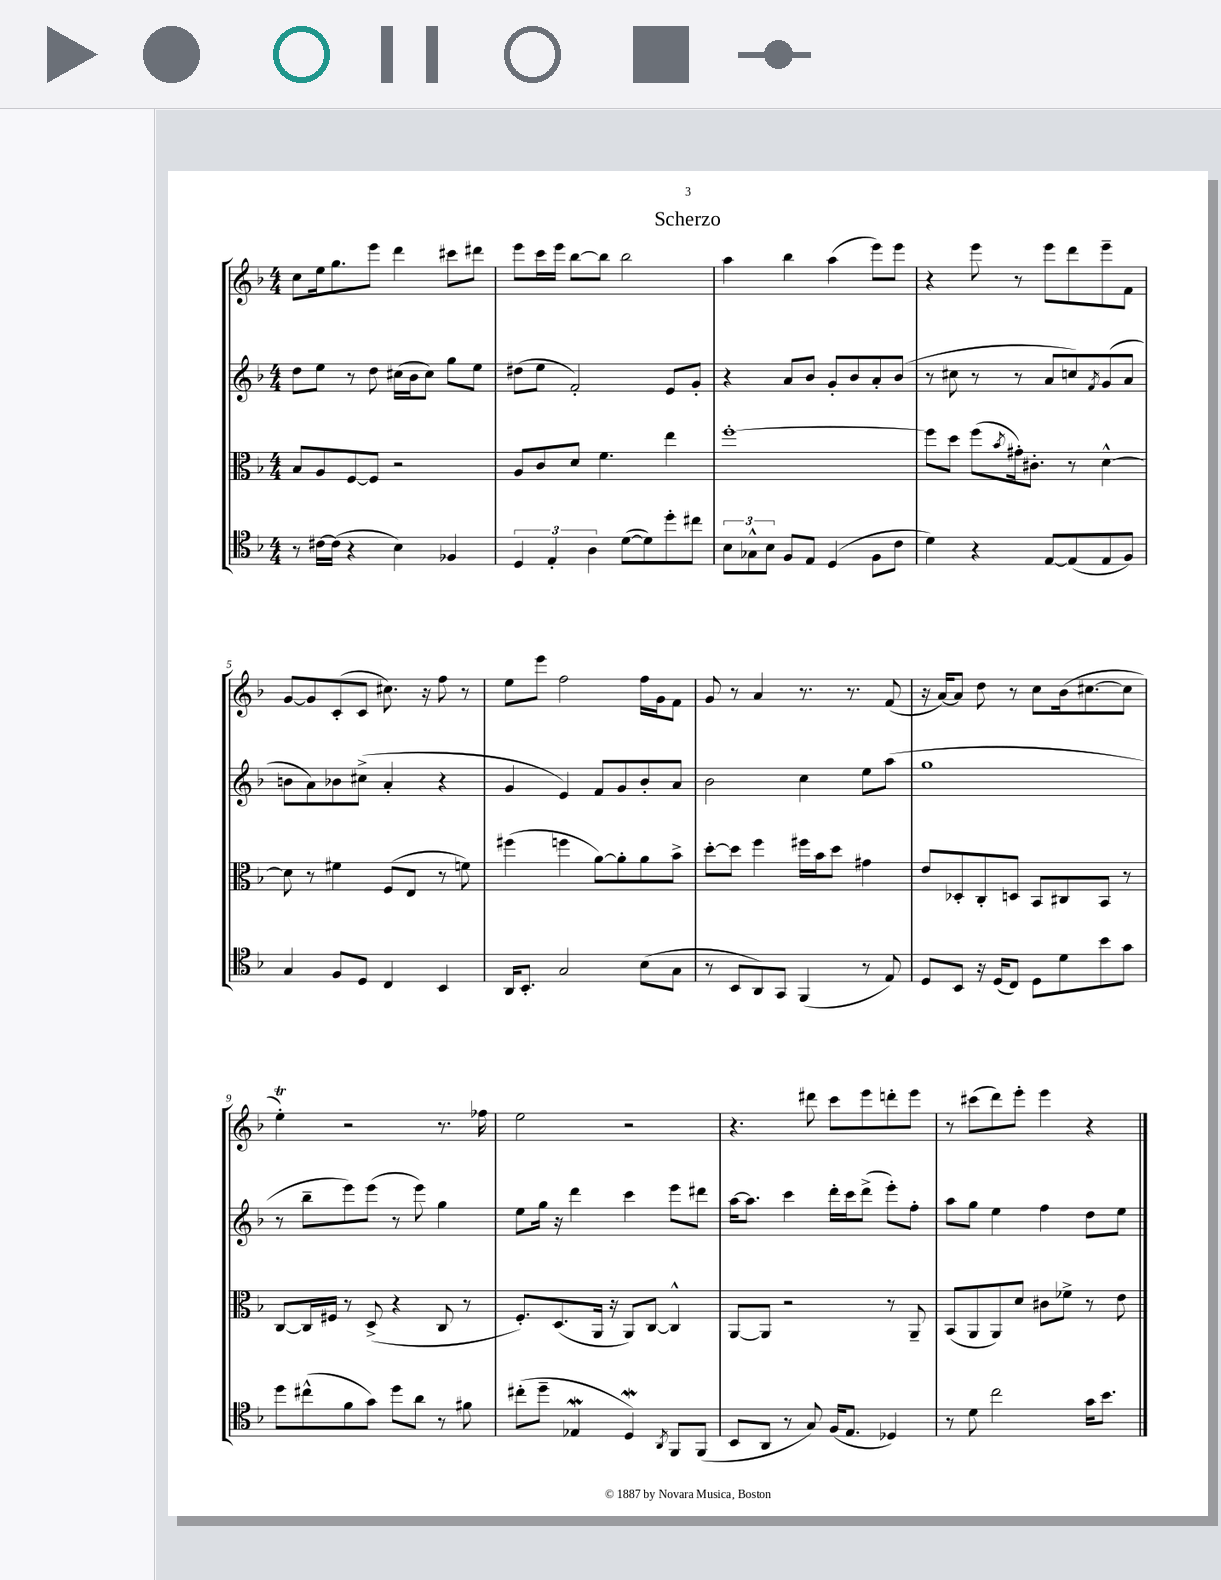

**kern	**kern	**kern	**kern
*staff4	*staff3	*staff2	*staff1
*clefC4	*clefC3	*clefG2	*clefG2
*k[b-]	*k[b-]	*k[b-]	*k[b-]
*M4/4	*M4/4	*M4/4	*M4/4
8r	8B-	8dd	8cc
[16c#	8A	8ee	16ee
(16c#]	.	.	8.gg
4r	[8F	8r	.
.	8F]	8dd	8eee
4B-)	2r	(16cc#	4ddd
.	.	16b-	.
.	.	8cc#)	.
4F-	.	8gg	8ccc#
.	.	8ee	8ddd#
=	=	=	=
6D	8A	(8dd#	8eee
.	8c	8ee	16ccc
6E'	.	.	.
.	.	.	16eee
.	8d	2f')	[8bb-
6A	.	.	.
.	4.f	.	8bb-]
([8d	.	.	2bb-
8d])	.	.	.
8dd'	4ee	8e	.
8cc#	.	8g'	.
=	=	=	=
12B-	[1ff'	4r	4aa
12G-^^	.	.	.
12B-	.	.	.
8F	.	8a	4bb-
8E	.	8b-	.
(4D	.	8g'	(4aa
.	.	8b-	.
8F	.	8a'	8eee)
8c	.	(8b-	8eee
=	=	=	=
4d)	8ff]	8r	4r
.	8dd	8cc#	.
4r	(8ff	8r	8eee
.	8qb-	.	.
.	16g#')	8r	8r
.	8.c#'	.	.
[8E	.	8a	8eee
(8E]	8r	8cc)	8ddd
.	.	8qf	.
8E	[4d^^	(8g	8eee~
8F)	.	8a	8f
=	=	=	=
4G	8d]	8b	[8g
.	8r	8a)	8g]
8F	4f#	8b-	(8c'
8D	.	(8cc#^	8c
4C	(8F	4a'	8.cc#)
.	8E	.	.
.	.	.	16r
4BB-	8r	4r	8ff
.	8f)	.	8r
=	=	=	=
16AA	(4ff#	4g	8ee
8.BB-'	.	.	.
.	.	.	8eee
2G	4ff	4e)	2ff
.	[8a)	8f	.
.	8a']	8g	.
(8B-	8a	8b-'	16ff
.	.	.	16g
8G	8b-^	8a	8f
=	=	=	=
8r	[8dd'	2b-	8g
8BB-	8dd]	.	8r
8AA)	4ff	.	4a
8GG	.	.	.
(4FF	16ff#	4cc	8.r
.	16b-	.	.
.	8dd	.	.
.	.	.	8.r
8r	4g#	8ee	.
8E)	.	(8aa	(8f
=	=	=	=
8D	8e	1gg	16r
.	.	.	[16a)
8BB-	8D-'	.	8a]
16r	8C'	.	8dd
(16D	.	.	.
8C)	8D	.	8r
8D	8BB-	.	8cc
8d	8C#	.	(16b-
.	.	.	[8.cc#
8b-	8BB-	.	.
8g	8r	.	8cc#]
=	=	=	=
8dd	[8C	8r	4ee')
(8cc#^^	16C]	8bb-~	.
.	16F#	.	.
8f	8r	8eee)	2r
8g)	(8D^	(8eee	.
8dd	4r	8r	.
8a	.	8eee)	.
8r	8C	4gg	8.r
8f#	8r	.	.
.	.	.	16ff-
=	=	=	=
(8cc#'	8.F')	8ee	2ee
8dd~	.	16gg	.
.	(8.D	16r	.
4E-	.	4ddd	.
.	16AA	.	.
.	16r	.	.
4D)	8AA)	4ccc	2r
.	[8C	.	.
8qAA	.	.	.
8FF	4C^^]	8eee	.
(8FF	.	8ddd#	.
=	=	=	=
8BB-	[8AA	[16aa	4.r
.	.	8.aa]	.
8AA	8AA]	.	.
8r	2r	4ccc	.
8G)	.	.	8ddd#
(16F	.	16ddd'	8ccc
8.E	.	16ccc	.
.	.	(8ddd^	8eee
4D-)	8r	8eee')	8ddd'
.	8AA~	8ff'	8eee
=	=	=	=
8r	(8BB-	8aa	8r
8d	8AA	8gg	(8ccc#
2cc	8AA)	4ee	8ddd)
.	8d	.	8eee'
.	8c#	4ff	4eee
.	8f-^	.	.
16g	8r	8dd	4r
8.b-	.	.	.
.	8e	8ee	.
==	==	==	==
*-	*-	*-	*-
